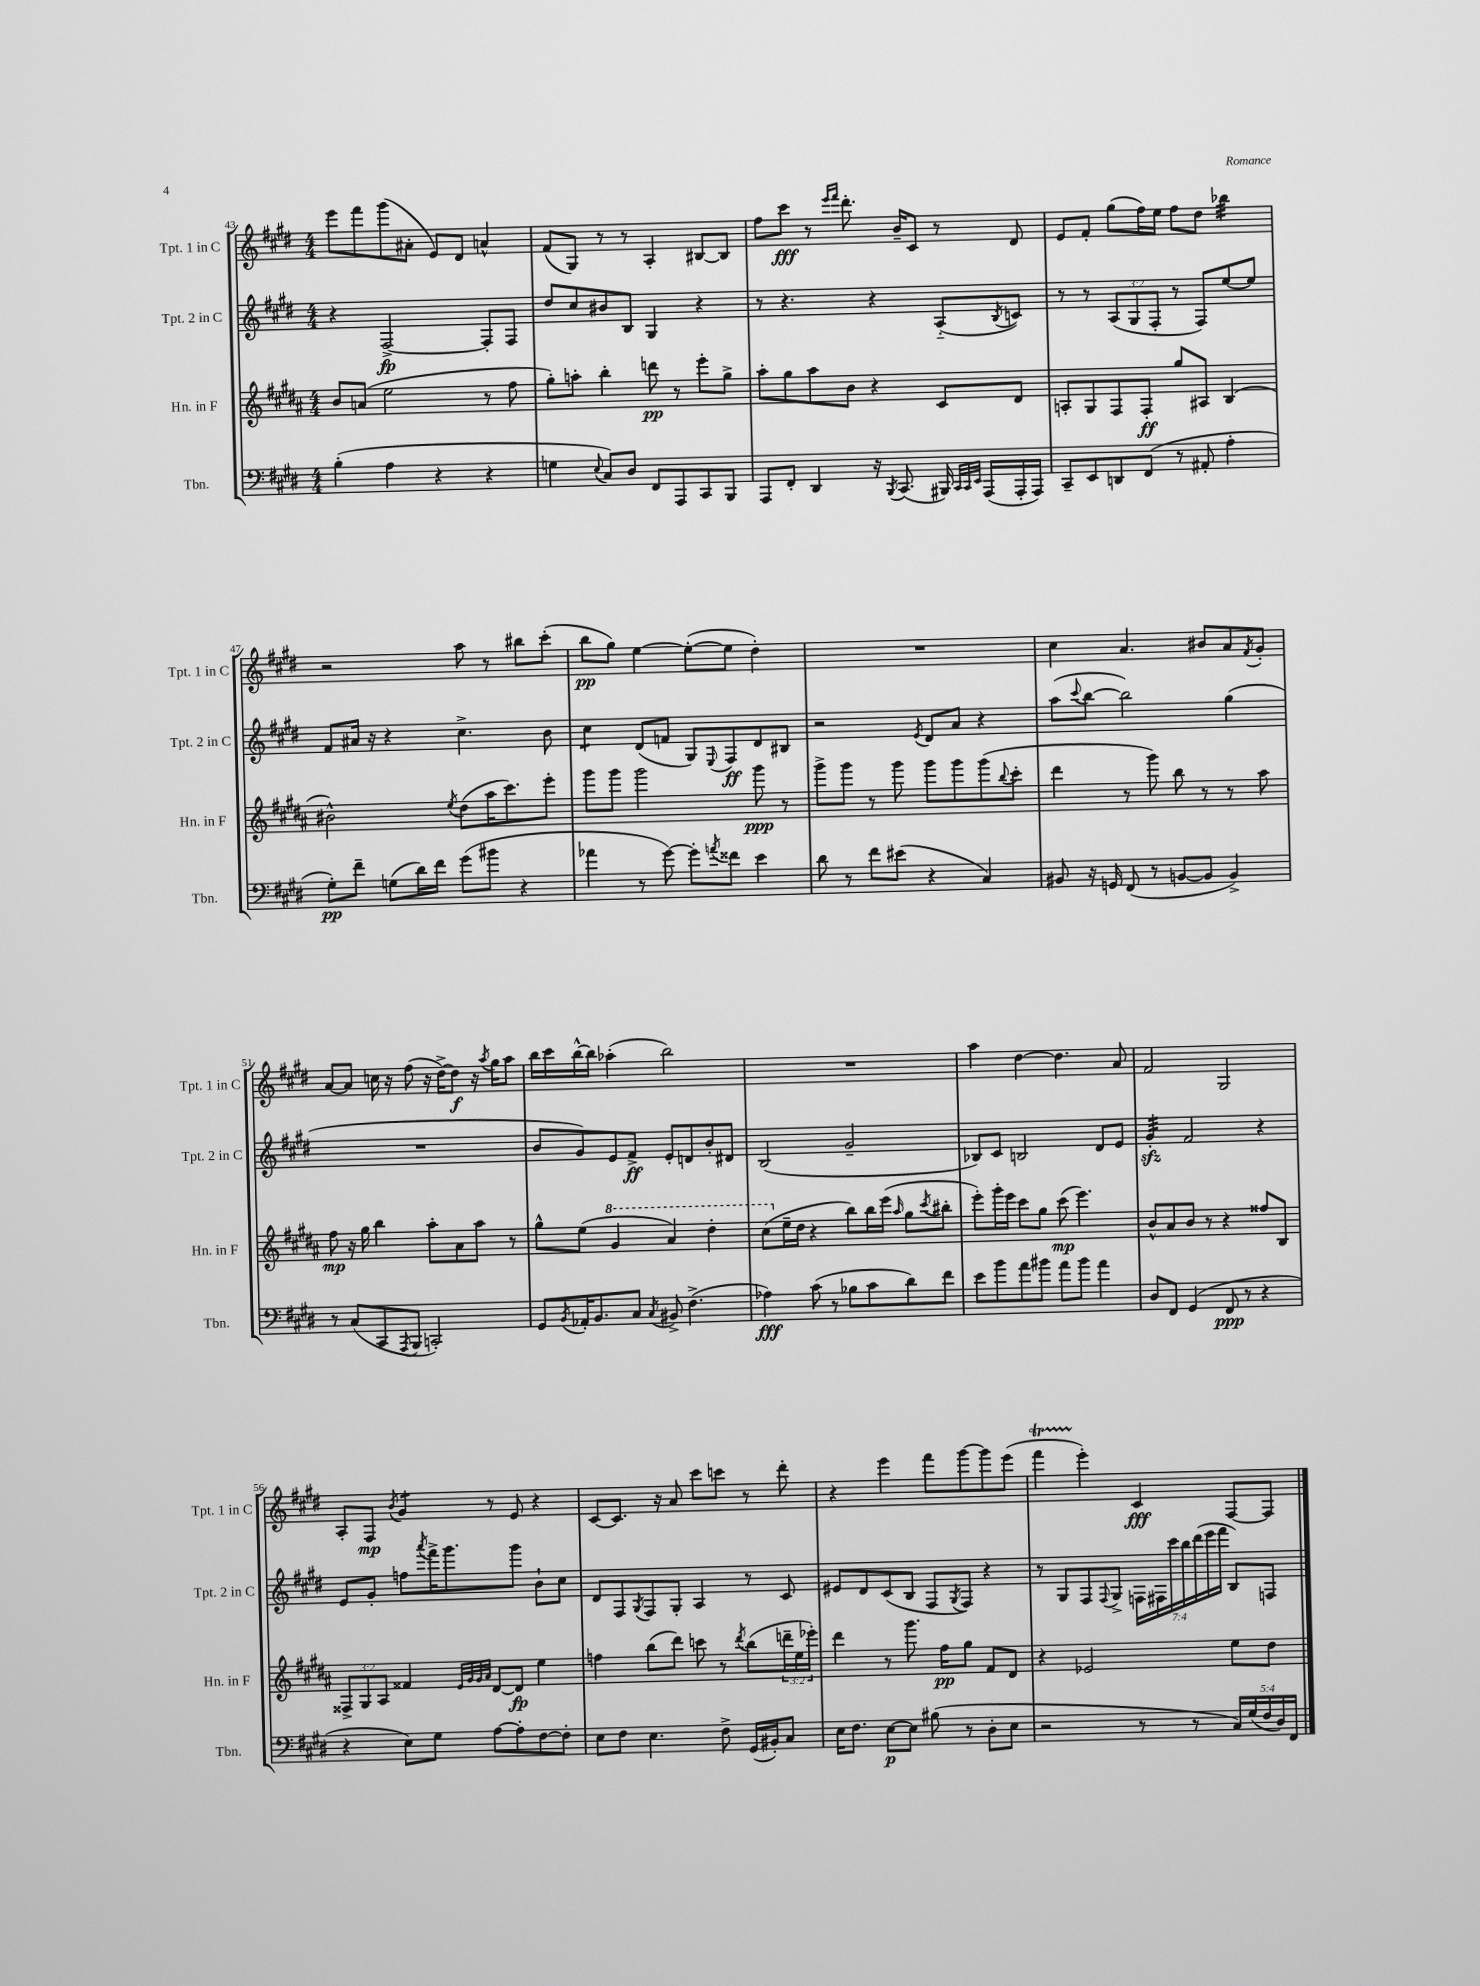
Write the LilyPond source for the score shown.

<<
\new StaffGroup <<
\new Staff = "s0" \with { instrumentName = "Tpt. 1 in C" shortInstrumentName = "Tpt. 1 in C" } {
    \clef treble \key e \major \numericTimeSignature \time 4/4
    e'''8 fis'''8 gis'''8( ais'8-. e'8) dis'8 a'4-^ |
    fis'8( gis8) r8 r8 a4-. bis8~ bis8 |
    fis''8 cis'''8\fff r8 \grace { e'''16 fis'''16 } dis'''8.-. b'16-- cis'8 r8 dis'8 |
    e'8 fis'8-. gis''8( fis''16) e''16 fis''8 dis''8 bes''4:32 |
    r2 a''8 r8 bis''8 cis'''8-.( |
    b''8\pp gis''8) e''4~ e''8~-.( e''8 dis''4-.) |
    R1 |
    cis''4 a'4. bis'8 a'8 \acciaccatura { fis'8 } gis'8-. |
    a'8~ a'8 c''16 r16 fis''8( r16 dis''16~->) dis''8\f r16 \acciaccatura { a''8 } gis''16 a''8 |
    b''16 cis'''16 b''16~-^ b''16 aes''4-.( b''2) |
    R1 |
    a''4 dis''4~ dis''4. a'8 |
    fis'2 gis2 |
    a8-. fis8\mp \acciaccatura { b'8 } gis'4:8 r8 e'8 r4 |
    cis'8~ cis'8. r16 a'8 cis'''8 c'''8 r8 dis'''8-. |
    r4 e'''4 fis'''8 gis'''8~ gis'''8 e'''8( |
    fis'''4\startTrillSpan e'''4-.\stopTrillSpan) cis'4\fff fis8~ fis8 \bar "|." |
}
\new Staff = "s1" \with { instrumentName = "Tpt. 2 in C" shortInstrumentName = "Tpt. 2 in C" } {
    \clef treble \key e \major \numericTimeSignature \time 4/4 \override Staff.TupletNumber.text = #tuplet-number::calc-fraction-text
    r4 fis2~->\fp fis8-. fis8 |
    dis''8 cis''8 bis'8 b8 gis4 r4 |
    r8 r4. r4 a8-_( \acciaccatura { b8 } c'8) |
    r8 r8 \tuplet 3/2 { a8( gis8 fis8-. } r8 fis8) e''8~ e''8 |
    fis'8 ais'16 r16 r4 cis''4.-> b'8 |
    cis''4:8 dis'8( f'8 gis8) \appoggiatura { e8 } fis8\ff dis'8 bis8 |
    r2 \acciaccatura { e'8 } dis'8 a'8 r4 |
    a''8( \appoggiatura { cis'''8 } b''8~ b''2) gis''4( |
    R1 |
    b'8 gis'8) e'8 fis'8->\ff e'8-. d'8 b'8-. dis'8 |
    b2( gis'2-- |
    bes8) cis'8 b2 dis'8 e'8 |
    gis'4:32-.\sfz fis'2 r4 |
    e'8 gis'8-. f''8 \acciaccatura { a'''8 } fis'''16-> gis'''8. gis'''8 b'8-! cis''8 |
    dis'8 fis8 \acciaccatura { gis8 } fis8 gis8-. a4 r8 cis'8 |
    eis'8 dis'8 cis'8( b8 fis8 \acciaccatura { gis8 } fis8) r4 |
    r8 gis8 fis8 \appoggiatura { fis8 } gis8-> \tuplet 7/4 { f16 fis16 cis'''16 b''16 dis'''16( e'''16 fis'''16 } b8) f8 \bar "|." |
}
\new Staff = "s2" \with { instrumentName = "Hn. in F" shortInstrumentName = "Hn. in F" } {
    \clef treble \key b \major \numericTimeSignature \time 4/4 \override Staff.TupletNumber.text = #tuplet-number::calc-fraction-text
    b'8 a'8( e''2 r8 fis''8 |
    gis''8-.) a''8-. b''4-. d'''8\pp r8 e'''8-. gis''8-> |
    ais''8-. gis''8 ais''8 b'8 r4 cis'8 dis'8 |
    a8-. gis8 fis8 fis8-.\ff gis''8 ais8 b4( |
    bis'2-^) \acciaccatura { e''8 } dis''8( ais''16 cis'''8.) e'''8-. |
    gis'''8 gis'''8 gis'''2 gis'''8\ppp r8 |
    gis'''8-> gis'''8 r8 gis'''8 gis'''8 gis'''8 gis'''8( \appoggiatura { b''8 } cis'''8-. |
    dis'''4 r8 gis'''8) b''8 r8 r8 ais''8 |
    fis''8\mp r16 gis''16 b''4 ais''8-. ais'8 ais''8 r8 |
    gis''8-^ e''8( \ottava #1 gis''4 ais''4) dis'''4-. |
    cis'''8( \ottava #0 e''16-- dis''16 r4 b''8) b''16 e'''16( \grace { ais''16 } gis''8 \acciaccatura { cis'''8 } bis''8-. |
    e'''8-.) gis'''16-. e'''16 cis'''8 gis''8 cis'''8\mp( e'''4.) |
    b'8-^ ais'8 b'8 r8 r4 fisis''8 b8 |
    \tuplet 3/2 { fisis8-> gis8 ais8 } fisis'4 \grace { e'32 gis'32 gis'32 ais'32 } dis'8~ dis'8\fp e''4 |
    f''4 b''8( dis'''8) c'''8 r8 \acciaccatura { dis'''8 } b''8( \tuplet 3/2 { d'''16-- e''16 ees'''16-.) } |
    dis'''4 r8 gis'''8. fis''16\pp gis''8 fis'8 dis'8 |
    r4 ees'2 e''8 dis''8 \bar "|." |
}
\new Staff = "s3" \with { instrumentName = "Tbn." shortInstrumentName = "Tbn." } {
    \clef bass \key e \major \numericTimeSignature \time 4/4 \override Staff.TupletNumber.text = #tuplet-number::calc-fraction-text
    b4-.( a4 r4 r4 |
    g4 \appoggiatura { e8 } cis8) dis8 fis,8 a,,8 cis,8 b,,8 |
    a,,8 fis,8-. dis,4 r16 \acciaccatura { b,,8 } cis,8.( bis,,16) \grace { cis,32 cis,32 e,32 } a,,16( a,,16-. a,,16) |
    cis,8-- e,8 d,8 fis,8( r8 ais,8-. a4-. |
    gis8-.\pp) fis'8-- g8( dis'16) fis'16 gis'8( bis'8 r4 |
    aes'4 r8 gis'8~) gis'8-. \acciaccatura { a'8 } fisis'8 e'4 |
    dis'8 r8 fis'8 eis'8( r4 cis4) |
    bis,8 r16 g,16 fis,8( r8 b,8~ b,8 b,4->) |
    r8 cis8( cis,8 \acciaccatura { a,,8 } b,,8 c,2-.) |
    gis,8 \acciaccatura { b,8 } aes,16-. b,8. cis8 \acciaccatura { cis8 } bis,8-> fis4.->( |
    aes4\fff) cis'8( r8 bes8 cis'8 dis'8) fis'8 |
    e'8 b'8 a'8 bis'8 a'8 bis'8 a'4 |
    dis8 fis,8 gis,4( fis,8\ppp r8 r4 |
    r4 e8) gis8 a8~ a8-. fis8~ fis8-. |
    e8 fis8 e4. fis8-> gis,16( bis,16-.) cis8 |
    e16 fis8. e8~\p e8 bis8( r8 dis8-. e8 |
    r2 r8 r8 \tuplet 5/4 { cis16) gis16( fis16 dis16) fis,16 } \bar "|." |
}
>>
>>
\layout { \context { \Score currentBarNumber = #43 } }
